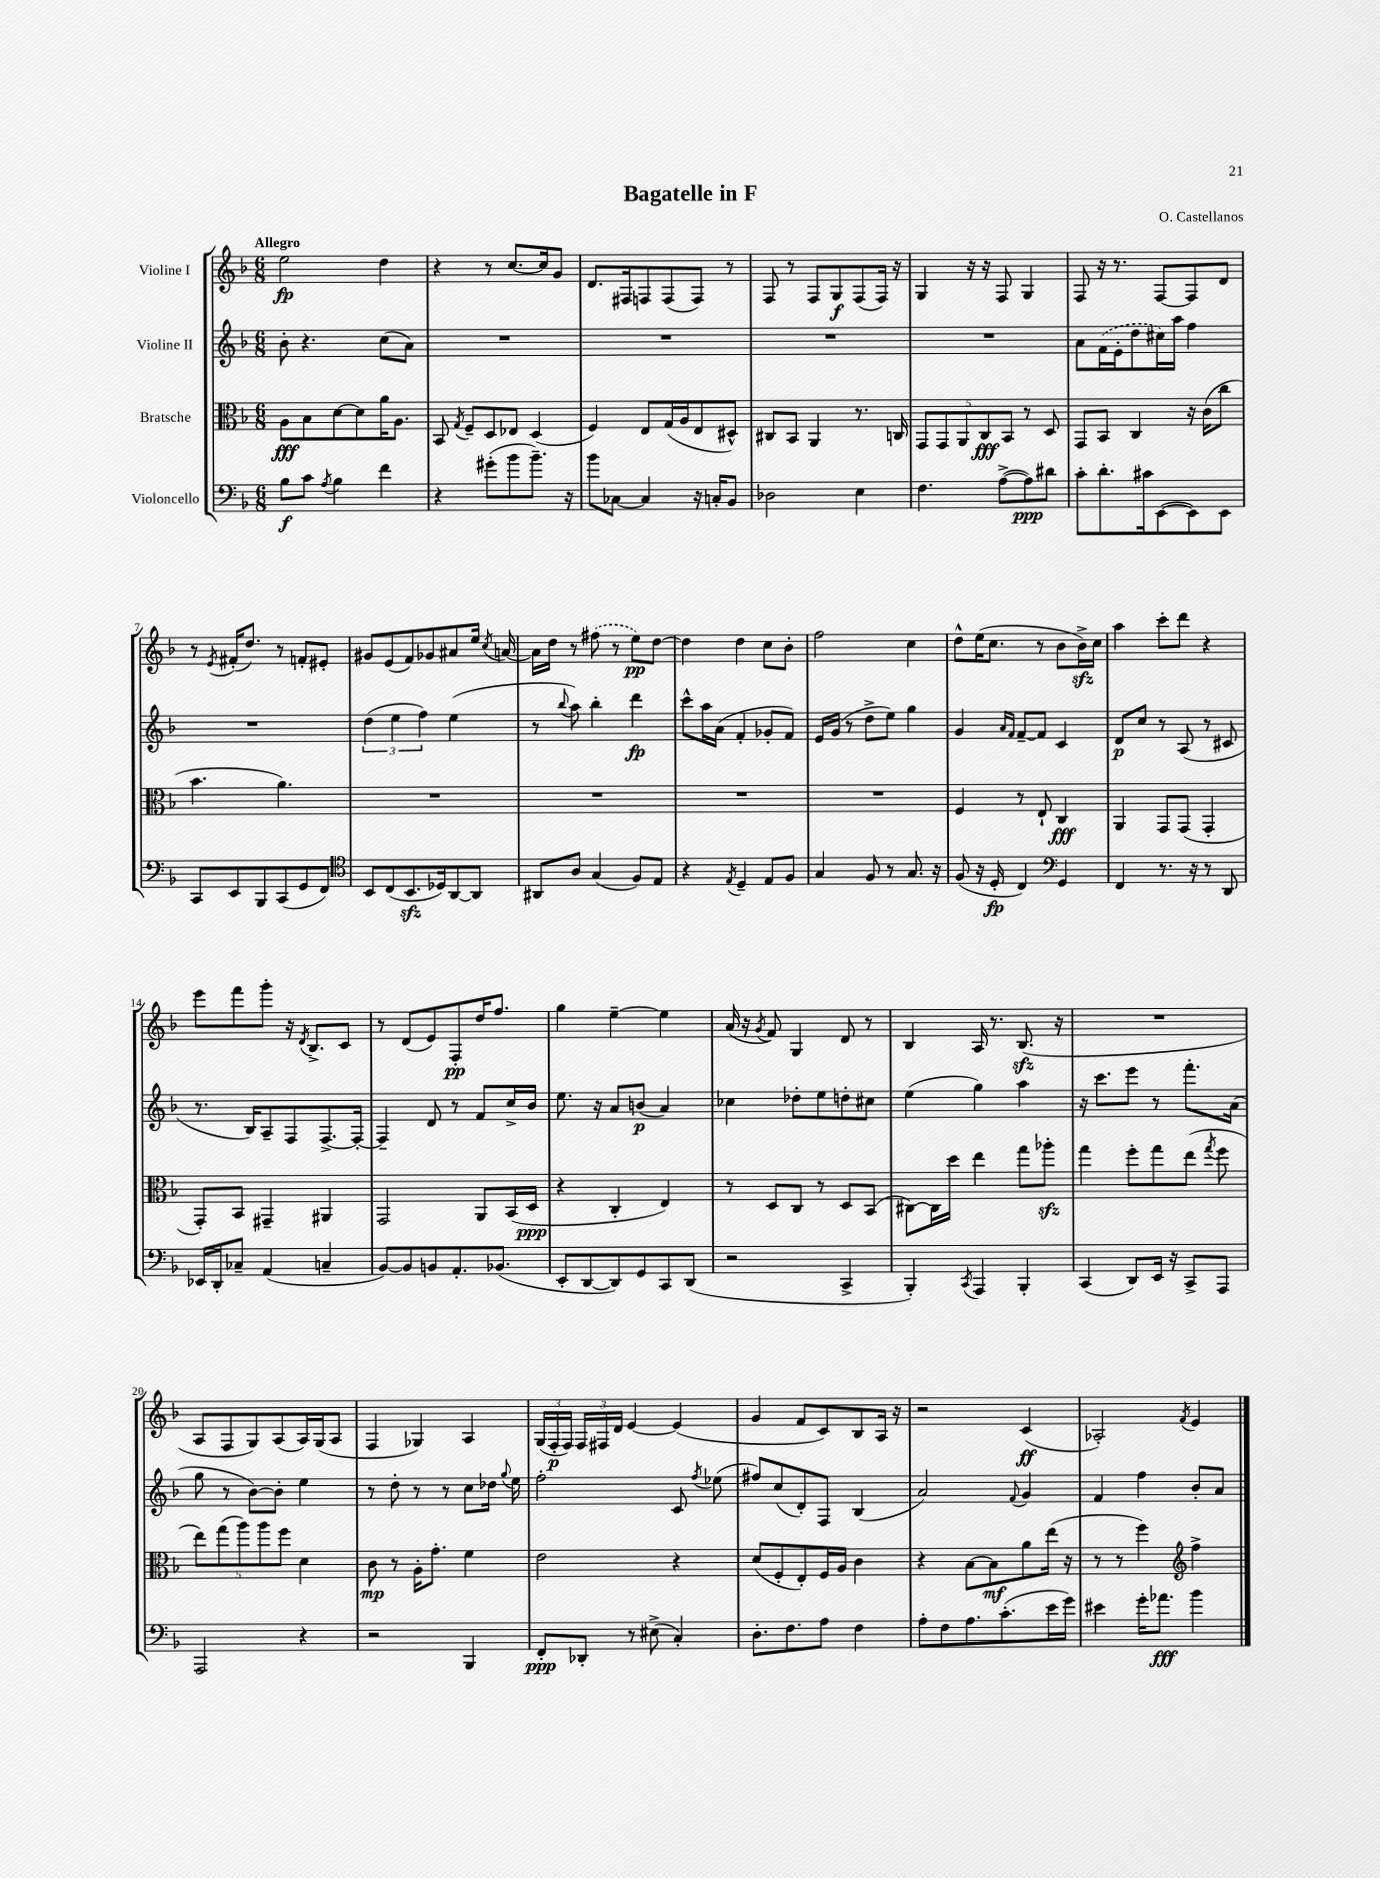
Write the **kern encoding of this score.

**kern	**dynam	**kern	**dynam	**kern	**dynam	**kern	**dynam
*part4	*part4	*part3	*part3	*part2	*part2	*part1	*part1
*staff4	*staff4	*staff3	*staff3	*staff2	*staff2	*staff1	*staff1
*I"Violoncello	*	*I"Bratsche	*	*I"Violine II	*	*I"Violine I	*
*clefF4	*	*clefC3	*	*clefG2	*	*clefG2	*
*k[b-]	*	*k[b-]	*	*k[b-]	*	*k[b-]	*
*M6/8	*	*M6/8	*	*M6/8	*	*M6/8	*
=1	=1	=1	=1	=1	=1	=1	=1
!	!	!	!	!	!	!LO:TX:a:B:t=Allegro	!
8B-\L	f	8A\L	fff	8b-'\	.	2ee\	fp
8c\J	.	8B-\	.	4.r	.	.	.
8qA/	.	.	.	.	.	.	.
4B-\	.	[8d\	.	.	.	.	.
.	.	8d\]	.	.	.	.	.
4f\	.	16a\K	.	(8cc\L	.	4dd\	.
.	.	8.A\J	.	.	.	.	.
.	.	.	.	8a\J)	.	.	.
=2	=2	=2	=2	=2	=2	=2	=2
4r	.	8BB-/	.	2.r	.	4r	.
.	.	8qG/	.	.	.	.	.
.	.	8F~/L	.	.	.	.	.
(8g#X'\L	.	8D/	.	.	.	8r	.
8b-\	.	8E-X/J	.	.	.	[8.cc/L	.
8.b-~\J)	.	(4D/	.	.	.	.	.
.	.	.	.	.	.	16cc/k]	.
.	.	.	.	.	.	8g/J	.
16r	.	.	.	.	.	.	.
=3	=3	=3	=3	=3	=3	=3	=3
8b-\L	.	4F/)	.	2.r	.	8.d/L	.
[8C-X\J	.	.	.	.	.	.	.
.	.	.	.	.	.	16F#X/k	.
4C-/]	.	8E/L	.	.	.	8Fn/	.
.	.	(16G/L	.	.	.	(8F/	.
.	.	16A/J	.	.	.	.	.
16r	.	8E/	.	.	.	8F/J)	.
16Cn'/KL	.	.	.	.	.	.	.
8BB-/J	.	8D#X^^/J)	.	.	.	8r	.
=4	=4	=4	=4	=4	=4	=4	=4
2D-X\	.	8C#X/L	.	2.r	.	8F/	.
.	.	8BB-/J	.	.	.	8r	.
.	.	4AA/	.	.	.	8F/L	.
.	.	.	.	.	.	8G/	f
4E\	.	8.r	.	.	.	(8F/	.
.	.	.	.	.	.	16F/Jk)	.
.	.	16Cn/	.	.	.	16r	.
=5	=5	=5	=5	=5	=5	=5	=5
4.F\	.	10GG/L	.	2.r	.	4G/	.
.	.	10GG/	.	.	.	.	.
.	.	10AA/	.	.	.	.	.
.	.	.	.	.	.	16r	.
.	.	10C/	fff	.	.	.	.
.	.	.	.	.	.	16r	.
([8A^\L	.	.	.	.	.	8F/	.
.	.	10BB-/J	.	.	.	.	.
8A\])	ppp	8r	.	.	.	4G/	.
8d#X\J	.	8D/	.	.	.	.	.
=6	=6	=6	=6	=6	=6	=6	=6
8c'\L	.	8GG/L	.	8a\L	.	8F/	.
8.d'\	.	8BB-/J	.	(16f\L	.	16r	.
.	.	.	.	16e'\J	.	8.r	.
.	.	4C/	.	8dd\	.	.	.
16c#X\k	.	.	.	.	.	.	.
([8EE\	.	.	.	16cc#X\L)	.	[8F/L	.
.	.	.	.	16aa\JJ	.	.	.
8EE\])	.	16r	.	4ff\	.	8F/]	.
.	.	(16c\KL	.	.	.	.	.
8EE\J	.	8cc\J	.	.	.	8d/J	.
!!LO:LB:g=z
=7	=7	=7	=7	=7	=7	=7	=7
8CC/L	.	4.b-\	.	2.r	.	8r	.
.	.	.	.	.	.	8qe/	.
8EE/	.	.	.	.	.	(16f#X'/KL	.
.	.	.	.	.	.	8.dd/J)	.
8BBB-/	.	.	.	.	.	.	.
(8CC/	.	4.a\)	.	.	.	8r	.
8GG/	.	.	.	.	.	8fn'/L	.
8FF/J)	.	.	.	.	.	8e#X'/J	.
=8	=8	=8	=8	=8	=8	=8	=8
*clefC4	*	*	*	*	*	*	*
8BB-/L	.	2.r	.	(6dd\	.	8g#X/L	.
(8C/	.	.	.	.	.	(8e/	.
.	.	.	.	6ee\	.	.	.
8.BB-zz/	.	.	.	.	.	8f/)	.
.	.	.	.	6ff\)	.	.	.
.	.	.	.	.	.	8g-X/	.
16D-X/k)	.	.	.	.	.	.	.
[8AA/	.	.	.	(4ee\	.	8a#X/	.
8AA/J]	.	.	.	.	.	16ee/Jk	.
.	.	.	.	.	.	8qcc/	.
.	.	.	.	.	.	[16an/	.
=9	=9	=9	=9	=9	=9	=9	=9
8AA#X/L	.	2.r	.	8r	.	16a\LL]	.
.	.	.	.	.	.	16dd\JJ	.
.	.	.	.	8qqbb-/	.	.	.
8A/J	.	.	.	8aa\)	.	8r	.
(4G/	.	.	.	4bb-'\	.	(8ff#X\	.
.	.	.	.	.	.	8r	.
8F/L)	.	.	.	4ddd\	fp	8ee\L)	pp
8E/J	.	.	.	.	.	[8dd\J	.
=10	=10	=10	=10	=10	=10	=10	=10
4r	.	2.r	.	8ccc^^\L	.	4dd\]	.
.	.	.	.	16aa\L	.	.	.
.	.	.	.	(16a\JJ	.	.	.
8qE/	.	.	.	.	.	.	.
4D~/	.	.	.	4f'/	.	4dd\	.
8E/L	.	.	.	8g-X'/L	.	8cc\L	.
8F/J	.	.	.	8f/J)	.	8b-'\J	.
=11	=11	=11	=11	=11	=11	=11	=11
4G/	.	2.r	.	16e/LL	.	2ff\	.
.	.	.	.	(16g/JJ	.	.	.
.	.	.	.	8r	.	.	.
8F/	.	.	.	8dd^\L	.	.	.
8r	.	.	.	8ee\J)	.	.	.
8.G/	.	.	.	4gg\	.	4cc\	.
16r	.	.	.	.	.	.	.
=12	=12	=12	=12	=12	=12	=12	=12
(8F/	.	4F/	.	4g/	.	8dd^^\L	.
16r	.	.	.	.	.	(16ee\K	.
16D'/	fp	.	.	.	.	8.cc\J	.
.	.	.	.	16qqa/LL	.	.	.
.	.	.	.	16qqf/JJ	.	.	.
4C/)	.	8r	.	[8f~/L	.	.	.
.	.	8E`/	.	8f/J]	.	8r	.
*clefF4	*	*	*	*	*	*	*
4GG/	.	4C/	fff	4c/	.	8b-\L	.
.	.	.	.	.	.	16b-zz^\L)	.
.	.	.	.	.	.	16cc\JJ	.
=13	=13	=13	=13	=13	=13	=13	=13
4FF/	.	4AA/	.	8d/L	p	4aa\	.
.	.	.	.	8cc/J	.	.	.
8.r	.	8GG/L	.	8r	.	8ccc'\L	.
.	.	(8GG/J	.	(8A/	.	8ddd\J	.
16r	.	.	.	.	.	.	.
8r	.	4GG'/	.	8r	.	4r	.
8DD/	.	.	.	8c#X/	.	.	.
!!LO:LB:g=z
=14	=14	=14	=14	=14	=14	=14	=14
16EE-X/LL	.	8GG'/L)	.	8.r	.	8eee\L	.
16DD'/J	.	.	.	.	.	.	.
8C-X~/J	.	8BB-/J	.	.	.	8fff\	.
.	.	.	.	16B-/KL)	.	.	.
(4AA/	.	4GG#X~/	.	8A~/	.	8ggg'\J	.
.	.	.	.	8F/	.	16r	.
.	.	.	.	.	.	8qd/	.
.	.	.	.	.	.	8.B-^/L	.
4Cn~/	.	4AA#X/	.	[8.F^/	.	.	.
.	.	.	.	.	.	8c/J	.
.	.	.	.	16F'/Jk_	.	.	.
=15	=15	=15	=15	=15	=15	=15	=15
[8BB-/L)	.	2GG/	.	4F~/]	.	8r	.
8BB-/]	.	.	.	.	.	(8d/L	.
8BBn/	.	.	.	8d/	.	8e/)	.
8.AA'/	.	.	.	8r	.	8F'/	pp
.	.	8AA/L	.	8f/L	.	16dd/K	.
(8.BB-X/J	.	.	.	.	.	8.ff/J	.
.	.	(16BB-/L	.	16cc^/L	.	.	.
.	.	16D/JJ	ppp	16b-/JJ	.	.	.
=16	=16	=16	=16	=16	=16	=16	=16
8EE'/L	.	4r	.	8.ee\	.	4gg\	.
[8DD/	.	.	.	.	.	.	.
.	.	.	.	16r	.	.	.
8DD/])	.	4C'/	.	8a/L	.	[4ee~\	.
8GG/	.	.	.	(8bn/J	p	.	.
8CC/	.	4E/)	.	4a/)	.	4ee\]	.
(8DD/J	.	.	.	.	.	.	.
=17	=17	=17	=17	=17	=17	=17	=17
2r	.	8r	.	4cc-X\	.	(16a/	.
.	.	.	.	.	.	16r	.
.	.	.	.	.	.	8qg/	.
.	.	8D/L	.	.	.	8f/)	.
.	.	8C/J	.	8dd-X'\L	.	4G/	.
.	.	8r	.	8ee\	.	.	.
4CC^/	.	8D/L	.	8ddn'\	.	8d/	.
.	.	(8BB-/J	.	8cc#X\J	.	8r	.
=18	=18	=18	=18	=18	=18	=18	=18
4BBB-'/)	.	[8C#X\L)	.	(4ee\	.	4B-/	.
.	.	16C#\L]	.	.	.	.	.
.	.	16dd\JJ	.	.	.	.	.
8qCC/	.	.	.	.	.	.	.
4AAA/	.	4ee\	.	4gg\)	.	16A/	.
.	.	.	.	.	.	8.r	.
4BBB-'/	.	8gg\L	.	4aa\	.	(8.B-zz/	.
.	.	8aa-Xzz'\J	.	.	.	.	.
.	.	.	.	.	.	16r	.
=19	=19	=19	=19	=19	=19	=19	=19
(4CC/	.	4gg\	.	16r	.	2.r	.
.	.	.	.	8.ccc\L	.	.	.
8DD/L)	.	8ff'\L	.	8eee\J	.	.	.
16EE/Jk	.	8gg\	.	8r	.	.	.
16r	.	.	.	.	.	.	.
8CC^/L	.	(8ee\J	.	8.fff'\L	.	.	.
.	.	8qgg/	.	.	.	.	.
8AAA/J	.	8ff\	.	.	.	.	.
.	.	.	.	(16a\Jk	.	.	.
!!LO:LB:g=z
=20	=20	=20	=20	=20	=20	=20	=20
2AAA/	.	10ee\L)	.	8gg\	.	8A/L	.
.	.	(10gg\	.	.	.	.	.
.	.	.	.	8r	.	8F/	.
.	.	10aa\)	.	.	.	.	.
.	.	.	.	[8b-\L)	.	8G/)	.
.	.	10aa\	.	.	.	.	.
.	.	.	.	8b-'\J]	.	(8A/	.
.	.	10ff\J	.	.	.	.	.
4r	.	4d\	.	4ee\	.	16A/L)	.
.	.	.	.	.	.	(16G/J	.
.	.	.	.	.	.	8A/J	.
=21	=21	=21	=21	=21	=21	=21	=21
2r	.	8c\	mp	8r	.	4F/	.
.	.	8r	.	8dd'\	.	.	.
.	.	16A'\KL	.	8r	.	4G-X/)	.
.	.	8.g'\J	.	.	.	.	.
.	.	.	.	8r	.	.	.
4BBB-/	.	4f\	.	8cc\L	.	4A/	.
.	.	.	.	16dd-X\Jk	.	.	.
.	.	.	.	8qqgg/	.	.	.
.	.	.	.	16ee\	.	.	.
=22	=22	=22	=22	=22	=22	=22	=22
8FF'/L	ppp	2e\	.	2ff'\	.	(24G/LL	.
.	.	.	.	.	.	24F'/	p
.	.	.	.	.	.	24F/JJ)	.
8DD-X'/J	.	.	.	.	.	24F/LL	.
.	.	.	.	.	.	24F#X/	.
.	.	.	.	.	.	24d/JJ	.
8r	.	.	.	.	.	[4e/	.
(8E#X^\	.	.	.	.	.	.	.
4C'/)	.	4r	.	8c/	.	(4e/]	.
.	.	.	.	8qff/	.	.	.
.	.	.	.	(8ee-X\	.	.	.
=23	=23	=23	=23	=23	=23	=23	=23
8.D'\L	.	(8d/L	.	8ff#X/L)	.	4g/	.
.	.	8F'/	.	(8cc/	.	.	.
8.F\	.	.	.	.	.	.	.
.	.	8E'/)	.	8d'/)	.	8f/L	.
8A\J	.	16F/L	.	8F/J	.	8c/)	.
.	.	16A/JJ	.	.	.	.	.
4F\	.	4c\	.	(4B-/	.	8B-/	.
.	.	.	.	.	.	16A/Jk	.
.	.	.	.	.	.	16r	.
=24	=24	=24	=24	=24	=24	=24	=24
8A'\L	.	4r	.	2a/)	.	2r	.
8F\	.	.	.	.	.	.	.
8.A\	.	[8B-\L	.	.	.	.	.
.	.	8B-\]	mf	.	.	.	.
(8.c'\	.	.	.	.	.	.	.
.	.	.	.	8qqf/	.	.	.
.	.	8a\	.	4g/	.	(4c/	ff
16e\L	.	(16ee\Jk	.	.	.	.	.
16g\JJ)	.	16r	.	.	.	.	.
=25	=25	=25	=25	=25	=25	=25	=25
4e#X\	.	8r	.	4f/	.	2A-X'/)	.
.	.	8r	.	.	.	.	.
16g'\KL	.	4ff\)	.	4ff\	.	.	.
8.a-X\J	fff	.	.	.	.	.	.
*	*	*clefG2	*	*	*	*	*
.	.	.	.	.	.	8qf/	.
4b-\	.	4ff^\	.	8b-'/L	.	4e/	.
.	.	.	.	8a/J	.	.	.
==	==	==	==	==	==	==	==
*-	*-	*-	*-	*-	*-	*-	*-
